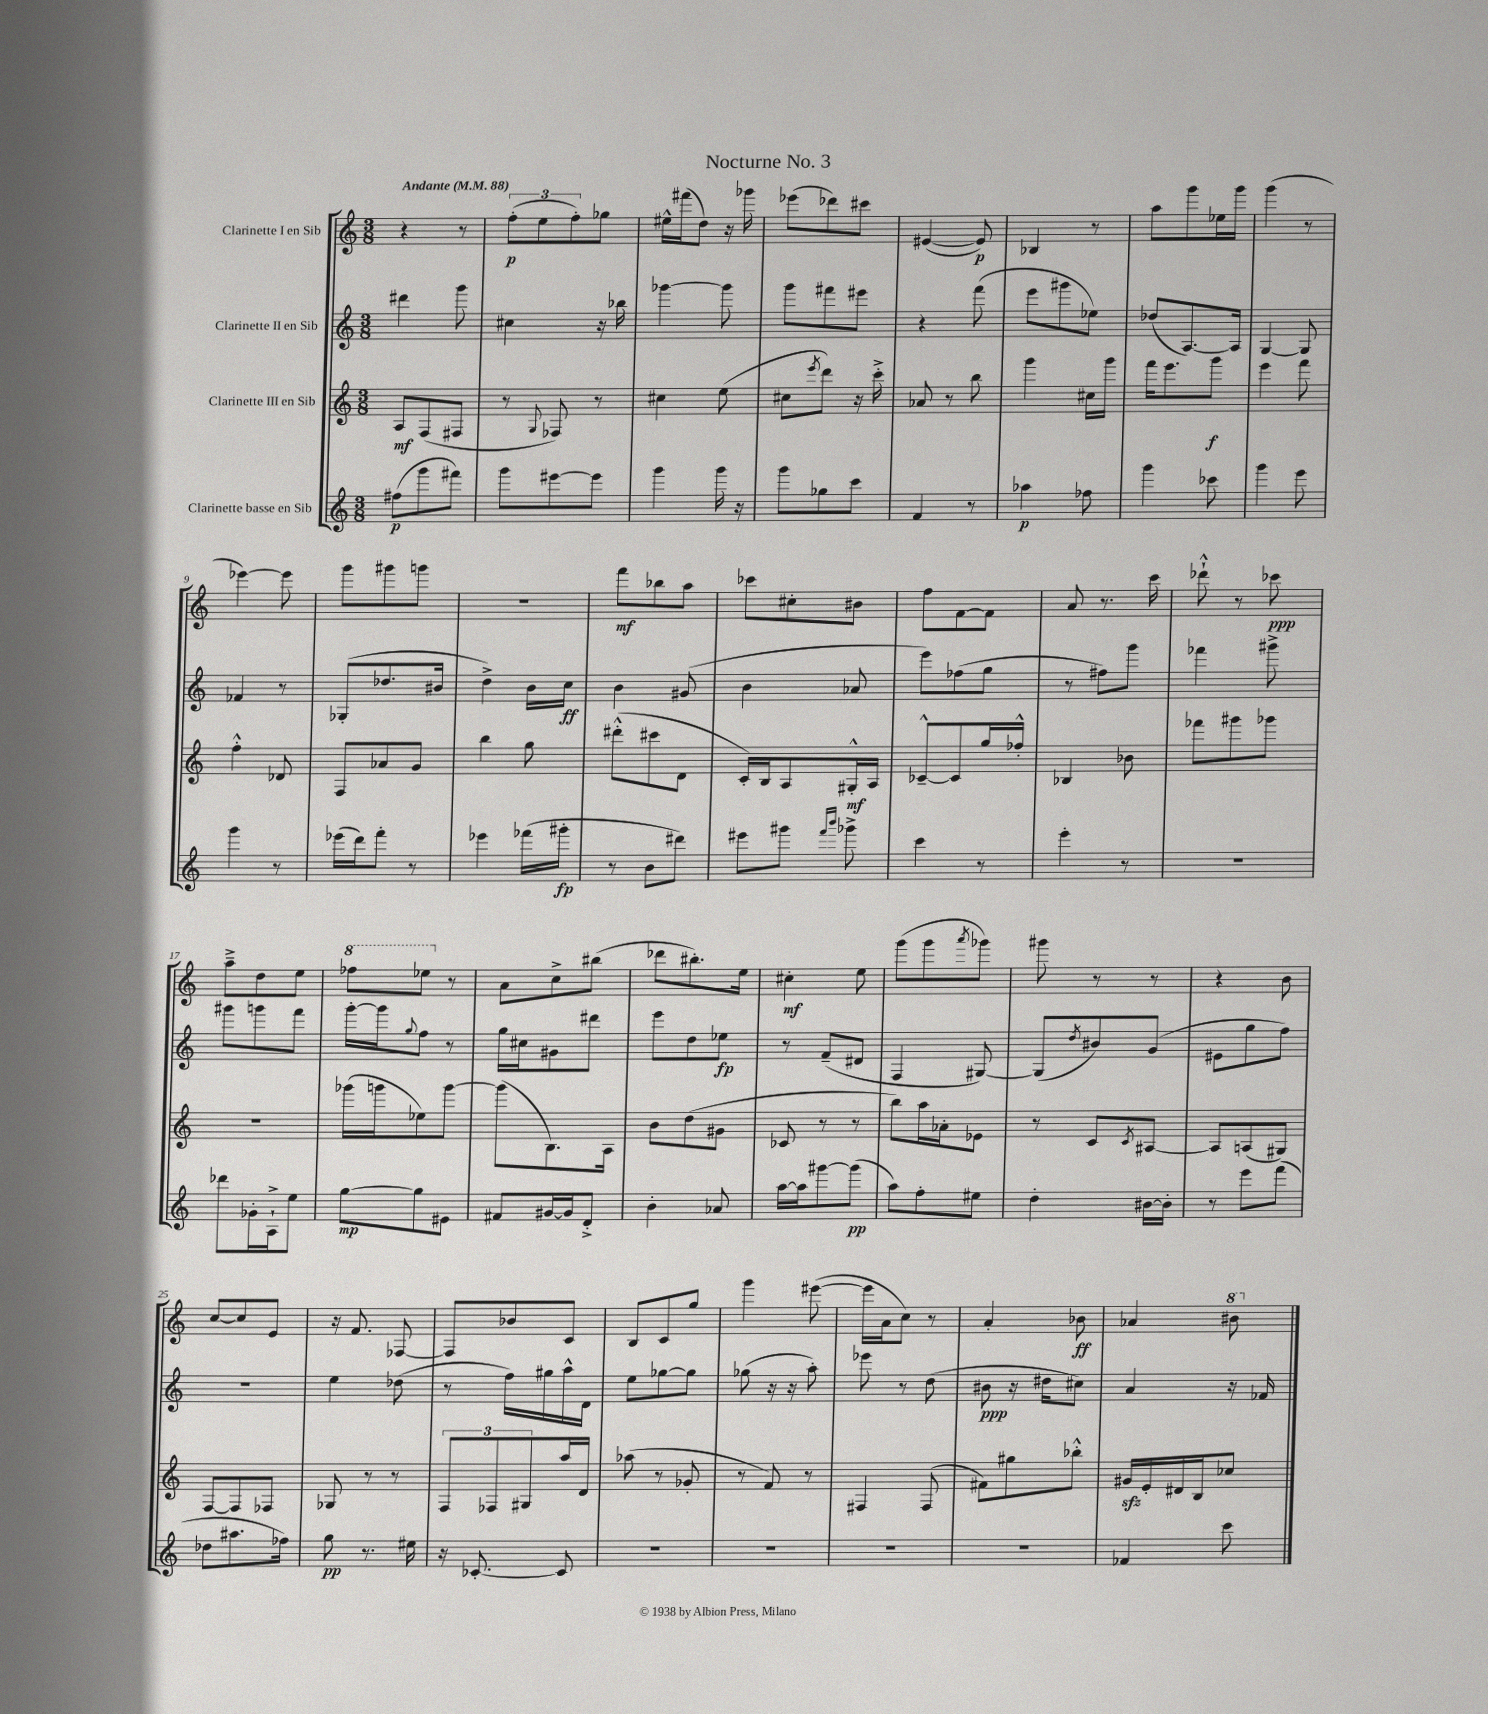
\header { title = "Nocturne No. 3" }
<<
\new StaffGroup <<
\new Staff = "s0" \with { instrumentName = "Clarinette I en Sib" } {
    \clef treble \key c \major \numericTimeSignature \time 3/8 \tempo "Andante" 4 = 88
    r4 r8 |
    \tuplet 3/2 { f''8-.\p( e''8 f''8-.) } ges''8 |
    eis''16-^ fis'''16( d''8) r16 ges'''16 |
    ees'''8( des'''8) cis'''8 |
    eis'4~( eis'8\p) |
    bes4 r8 |
    a''8 g'''8 ees''16 g'''16 |
    g'''4( r8 |
    ees'''4~) ees'''8 |
    g'''8 gis'''8 g'''8 |
    R4. |
    f'''8\mf bes''8 a''8 |
    ces'''8 cis''8-. bis'8 |
    f''8 f'8~ f'8 |
    a'8 r8. c'''16 |
    des'''8-!-^ r8 ces'''8\ppp |
    a''8---> d''8 e''8 |
    \ottava #1 fes'''8 ees'''8 \ottava #0 r8 |
    a'8 c''8-> bis''8( |
    des'''8 bis''8.-.) e''16 |
    cis''4-.\mf e''8 |
    g'''8( g'''8 \acciaccatura { a'''8 } ges'''8) |
    gis'''8 r8 r8 |
    r4 b'8 |
    c''8~ c''8 e'8 |
    r16 f'8. fes8~ |
    fes8 bes'8 c'8 |
    b8 c'8 g''8 |
    g'''4 eis'''8~( |
    eis'''16 a'16 c''8) r8 |
    a'4-. bes'8\ff |
    aes'4 \ottava #1 bis''8 \ottava #0 \bar "|." |
}
\new Staff = "s1" \with { instrumentName = "Clarinette II en Sib" } {
    \clef treble \key c \major \numericTimeSignature \time 3/8
    dis'''4 g'''8 |
    cis''4 r16 bes''16 |
    ges'''4~ ges'''8 |
    g'''8 fis'''8 eis'''8 |
    r4 f'''8( |
    e'''8 gis'''8 ees''8) |
    des''8( a8.~) a16 |
    g4~ g8 |
    fes'4 r8 |
    ges8-.( des''8. bis'16 |
    d''4->) b'16 c''16\ff |
    b'4 gis'8( |
    b'4 aes'8 |
    e'''8) fes''8( g''8 |
    r8 fis''8) g'''8 |
    fes'''4 gis'''8-> |
    gis'''8 g'''8 f'''8 |
    g'''16~-. g'''16 \appoggiatura { g''8 } f''8 r8 |
    g''16 cis''16 gis'8 dis'''8 |
    e'''8 d''8 ees''8\fp |
    r8 f'8--( dis'8 |
    f4 gis8~) |
    gis8( \acciaccatura { d''8 } bis'8) g'8( |
    eis'8 g''8 f''8) |
    R4. |
    e''4 des''8( |
    r8 f''16) gis''16 a''16-^ d'16 |
    e''8 ges''8~ ges''8 |
    ges''8( r16 r16 a''8-.) |
    ees'''8 r8 d''8( |
    bis'8\ppp r16 dis''16 cis''8) |
    a'4 r16 fes'16 \bar "|." |
}
\new Staff = "s2" \with { instrumentName = "Clarinette III en Sib" } {
    \clef treble \key c \major \numericTimeSignature \time 3/8
    a8\mf f8( fis8 |
    r8 \appoggiatura { g8 } fes8) r8 |
    cis''4 e''8( |
    cis''8 \acciaccatura { e'''8 } d'''8) r16 c'''16-.-> |
    aes'8 r8 b''8 |
    g'''4 cis''16 g'''16 |
    f'''16 e'''8. g'''8\f |
    e'''4 f'''8 |
    f''4-.-^ des'8 |
    f8 aes'8 g'8 |
    b''4 g''8 |
    dis'''8-.-^( cis'''8 d'8 |
    c'16-.) b16 a8 gis16-.-^\mf a16 |
    ces'8~---^ ces'8 g''16 fes''16-.-^ |
    bes4 bes'8 |
    fes'''8 gis'''8 ges'''8 |
    R4. |
    ges'''16( g'''16 ees''8) g'''8~ |
    g'''8( b8.) a16 |
    b'8 d''8( gis'8 |
    ces'8 r8 r8 |
    b''8) a''16 aes'16-. ees'8 |
    r8 c'8 \acciaccatura { c'8 } ais8~ |
    ais8 a8( gis8) |
    f8~ f8 fes8 |
    ges8 r8 r8 |
    \tuplet 3/2 { f8 fes8 gis8 } a''16 d'16 |
    aes''8( r8 ges'8-. |
    r8 f'8) r8 |
    fis4 fis8( |
    fis'8) gis''8 bes''8-.-^ |
    gis'16\sfz e'16-. dis'16 b16 ces''8 \bar "|." |
}
\new Staff = "s3" \with { instrumentName = "Clarinette basse en Sib" } {
    \clef treble \key c \major \numericTimeSignature \time 3/8
    fis''8\p( g'''8 fis'''8) |
    g'''8 eis'''8~ eis'''8 |
    g'''4 g'''16 r16 |
    g'''8 ges''8 c'''8 |
    f'4 r8 |
    aes''4\p fes''8 |
    g'''4 ces'''8 |
    g'''4 e'''8 |
    g'''4 r8 |
    ees'''16( d'''16) f'''8-. r8 |
    ees'''4 fes'''16( gis'''16-.\fp |
    r8 b'8 dis'''8) |
    eis'''8 gis'''8 \grace { f'''16 b'''16 } ges'''8-> |
    c'''4 r8 |
    e'''4-. r8 |
    R4. |
    des'''8 ges'16-. a16-!-> e''8 |
    g''8~\mp g''8 eis'8 |
    fis'8 gis'16~ gis'16 d'8-.-> |
    b'4-. aes'8 |
    a''16~ a''16 gis'''8~ gis'''8\pp( |
    a''8) f''8-. eis''8 |
    d''4-. bis'16~ bis'16-. |
    r8 e'''8 f'''8( |
    des''8 ais''8. fes''16) |
    g''8\pp r8. eis''16 |
    r16 ces'8.~-. ces'8 |
    R4. |
    R4. |
    R4. |
    R4. |
    fes'4 c'''8 \bar "|." |
}
>>
>>
